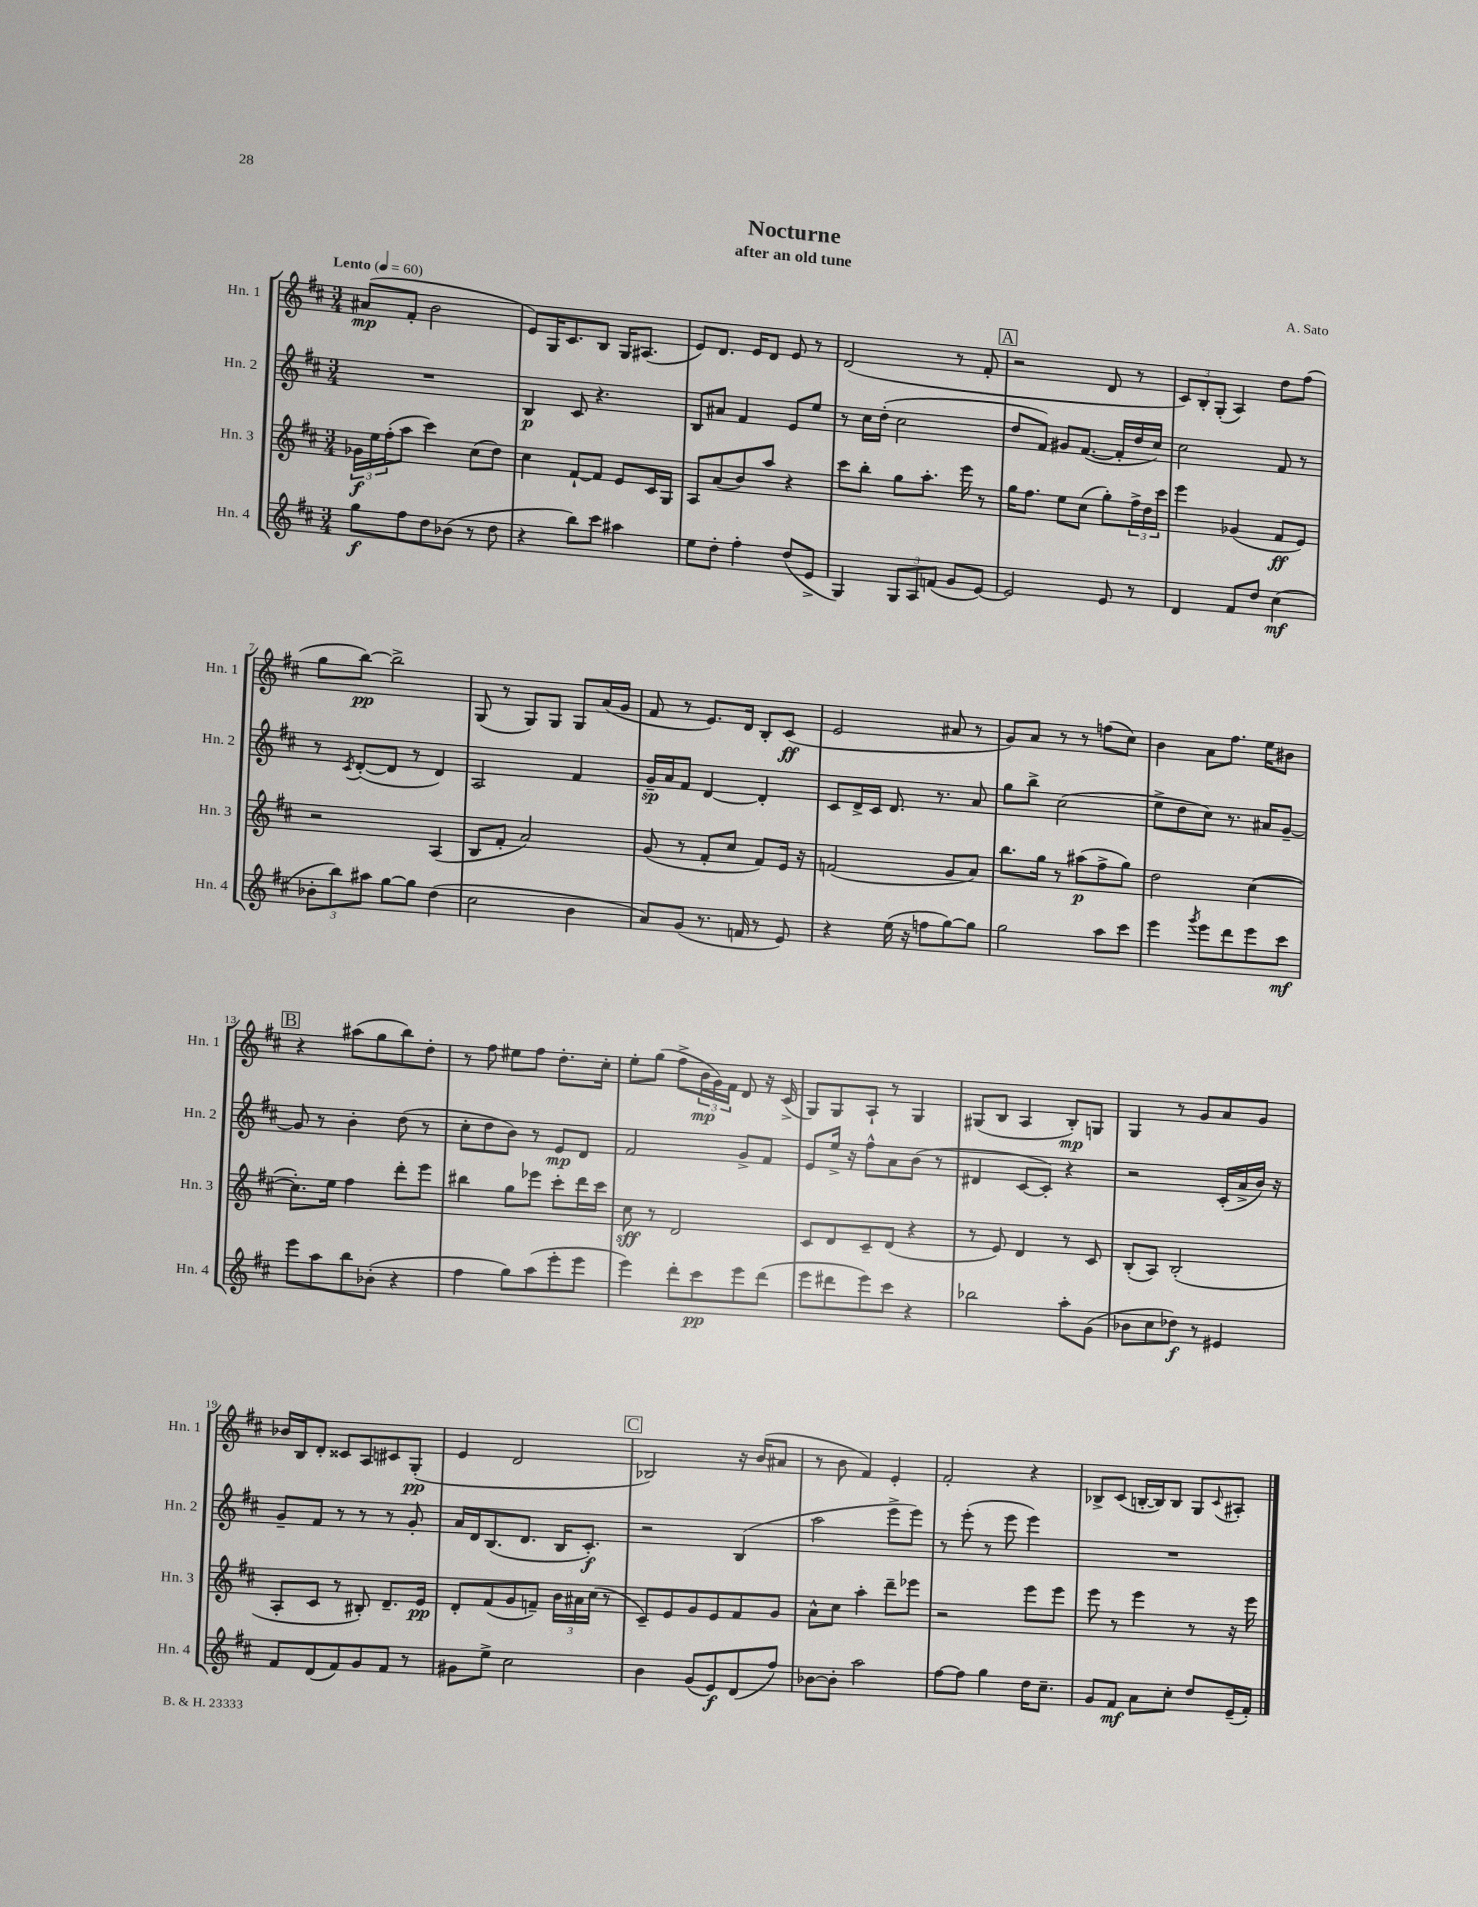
\header { title = "Nocturne" composer = "A. Sato" subtitle = "after an old tune" }
<<
\new StaffGroup <<
\new Staff = "s0" \with { instrumentName = "Hn. 1" shortInstrumentName = "Hn. 1" } {
    \clef treble \key d \major \numericTimeSignature \time 3/4 \tempo "Lento" 4 = 60
    ais'8\mp( fis'8-. b'2 |
    e'8) g16 cis'8. b8 g16 ais8.( |
    e'8) d'8. e'16 d'8 e'8 r8 |
    d'2( r8 fis'8-. |
    \mark \markup { \box "A" } r2 d'8 r8 |
    \tuplet 3/2 { cis'8) b8-. g8-.( } a4) d''8 fis''8( |
    g''8 b''8~\pp) b''2-> |
    g8( r8 g8) g8 g8 a'16( g'16 |
    fis'8 r8 e'8.) d'16 b8-. cis'8\ff( |
    e'2 ais'8 r8 |
    g'8) a'8 r8 r8 f''8( cis''8) |
    b'4 a'8 fis''8. e''16 bis'8 |
    \mark \markup { \box "B" } r4 ais''8( g''8 b''8) d''8-. |
    r8 fis''8 eis''8 fis''8 d''8.-. cis''16-. |
    e''8-. g''8( fis''8-> \tuplet 3/2 { b'16\mp g'16) fis'16 } d'8 r16 cis'16->( |
    g8) g8 a8-! r8 g4 |
    gis8( b8 a4 b8-.\mp) g8 |
    g4 r8 g'8 a'8 g'8 |
    bes'16 b16 d'8-. cisis'8 a8 cis'8 g8-.\pp( |
    e'4 d'2 |
    \mark \markup { \box "C" } bes2) r16 b'16( ais'8 |
    r8 b'8 fis'4) e'4-. |
    fis'2-. r4 |
    bes8-> cis'8( b16~-. b16) b8 g8 \appoggiatura { cis'8 } ais8-. \bar "|." |
}
\new Staff = "s1" \with { instrumentName = "Hn. 2" shortInstrumentName = "Hn. 2" } {
    \clef treble \key d \major \numericTimeSignature \time 3/4
    R2. |
    b4\p cis'8 r4. |
    b8 ais'8 fis'4 e'8 e''8 |
    r8 cis''16 d''16-.( cis''2 |
    \mark \markup { \box "A" } d''8 fis'8) gis'8 fis'8.~( fis'16-. d''16 cis''16) |
    cis''2 fis'8 r8 |
    r8 \acciaccatura { cis'8 } d'8~-.( d'8 r8 d'4) |
    a2 fis'4 |
    g'16--\sp a'16 fis'8 d'4~ d'4-. |
    cis'8 d'16-> cis'16 d'8. r8. a'8 |
    g''8 b''8-> cis''2( |
    e''8-> d''8 cis''8) r8. ais'16 g'8~-- |
    \mark \markup { \box "B" } g'8 r8 b'4-. d''8( r8 |
    cis''8-. d''8 b'8) r8 e'8\mp d'8 |
    fis'2 g'8-> fis'8 |
    e'8 e''16-> r16 fis''8-^ a'8 b'8( r8 |
    dis'4 cis'8~ cis'8-.) r4 |
    r2 cis'16-.( a'16-> b'16) r16 |
    g'8-- fis'8 r8 r8 r8 g'8-. |
    a'16 d'16 b8.( d'8. b16 cis'8.-.\f) |
    \mark \markup { \box "C" } r2 b4( |
    a''2 e'''8-> e'''8) |
    r8 e'''8-.( r8 e'''8 e'''4) |
    R2. \bar "|." |
}
\new Staff = "s2" \with { instrumentName = "Hn. 3" shortInstrumentName = "Hn. 3" } {
    \clef treble \key d \major \numericTimeSignature \time 3/4
    \tuplet 3/2 { ges'16\f e''16 fis''16-.( } a''8 cis'''4) cis''8( d''8) |
    cis''4 fis'8~-! fis'8 e'8 cis'16 g16 |
    a8 a'8( b'8) a''8 r4 |
    cis'''8 b''8-. g''8 a''8.-. e'''16 r8 |
    \mark \markup { \box "A" } g''16 fis''8. e''8 cis''8( g''8-.) \tuplet 3/2 { fis''16-> d''16 cis'''16 } |
    e'''4 ges'4( fis'8\ff e'8) |
    r2 a4( |
    b8 fis'8-. a'2) |
    g'8( r8 fis'8-. cis''8 fis'8) e'16 r16 |
    f'2( g'8 a'8) |
    b''8. g''16 r8 ais''8\p( fis''8-> g''8) |
    d''2 cis''4~( |
    \mark \markup { \box "B" } cis''8.-.) e''16 fis''4 d'''8-. e'''8 |
    bis''4 g''8 ees'''8 cis'''8-. d'''16 cis'''16 |
    cis''8\sff r8 d'2 |
    cis'8 d'8 cis'8-- d'8( r4 |
    r8 e'8) d'4 r8 cis'8 |
    b8-.( a8) b2-.( |
    a8-. cis'8 r8 bis8-.) d'8.-- e'16\pp |
    d'8-. fis'8( g'8 f'8--) \tuplet 3/2 { b'16 ais'16 cis''16( } r8 |
    \mark \markup { \box "C" } cis'8--) e'8 g'8 e'8 fis'8 g'8 |
    a'8-^ cis''8 a''4-. d'''8-- ees'''8 |
    r2 e'''8 e'''8 |
    e'''8 r8 e'''4 r8 r16 e'''16 \bar "|." |
}
\new Staff = "s3" \with { instrumentName = "Hn. 4" shortInstrumentName = "Hn. 4" } {
    \clef treble \key d \major \numericTimeSignature \time 3/4
    g''8\f fis''8 d''8 bes'8( r8 d''8 |
    r4 b''8) cis'''8 ais''4 |
    e''8 d''8-. fis''4-. d''8( e'8-> |
    g4) \tuplet 3/2 { g8 a8 f'8( } g'8 e'8~) |
    \mark \markup { \box "A" } e'2 e'8 r8 |
    d'4 fis'8 d''8 cis''4\mf( |
    \tuplet 3/2 { bes'8-. b''8) ais''8 } g''8~ g''8 d''4( |
    cis''2 b'4 |
    a'8) g'8( r8. f'16 r8 e'8) |
    r4 e''16( r16 f''8 g''8~) g''8 |
    g''2 a''8 cis'''8 |
    e'''4 \acciaccatura { g'''8 } e'''8 d'''8 e'''8 cis'''8\mf |
    \mark \markup { \box "B" } e'''8 a''8 b''8 bes'8-.( r4 |
    fis''4 g''8) a''8( e'''8-. e'''8 |
    e'''4) d'''8-. cis'''8\pp e'''8 d'''8( |
    e'''8 dis'''8 e'''8) cis'''8 r4 |
    bes''2 a''8-. g'8( |
    bes'8 cis''8 des''8\f) r8 eis'4 |
    fis'8 d'8( fis'8) g'8 fis'8 r8 |
    gis'8 e''8-> cis''2 |
    \mark \markup { \box "C" } b'4 g'8( e'8\f) d'8( fis''8) |
    bes'8~ bes'8-. a''2 |
    fis''8~ fis''8 g''4 d''16 cis''8.-- |
    g'8 fis'8\mf a'8 cis''8-. d''8 e'16--( fis'16-.) \bar "|." |
}
>>
>>
